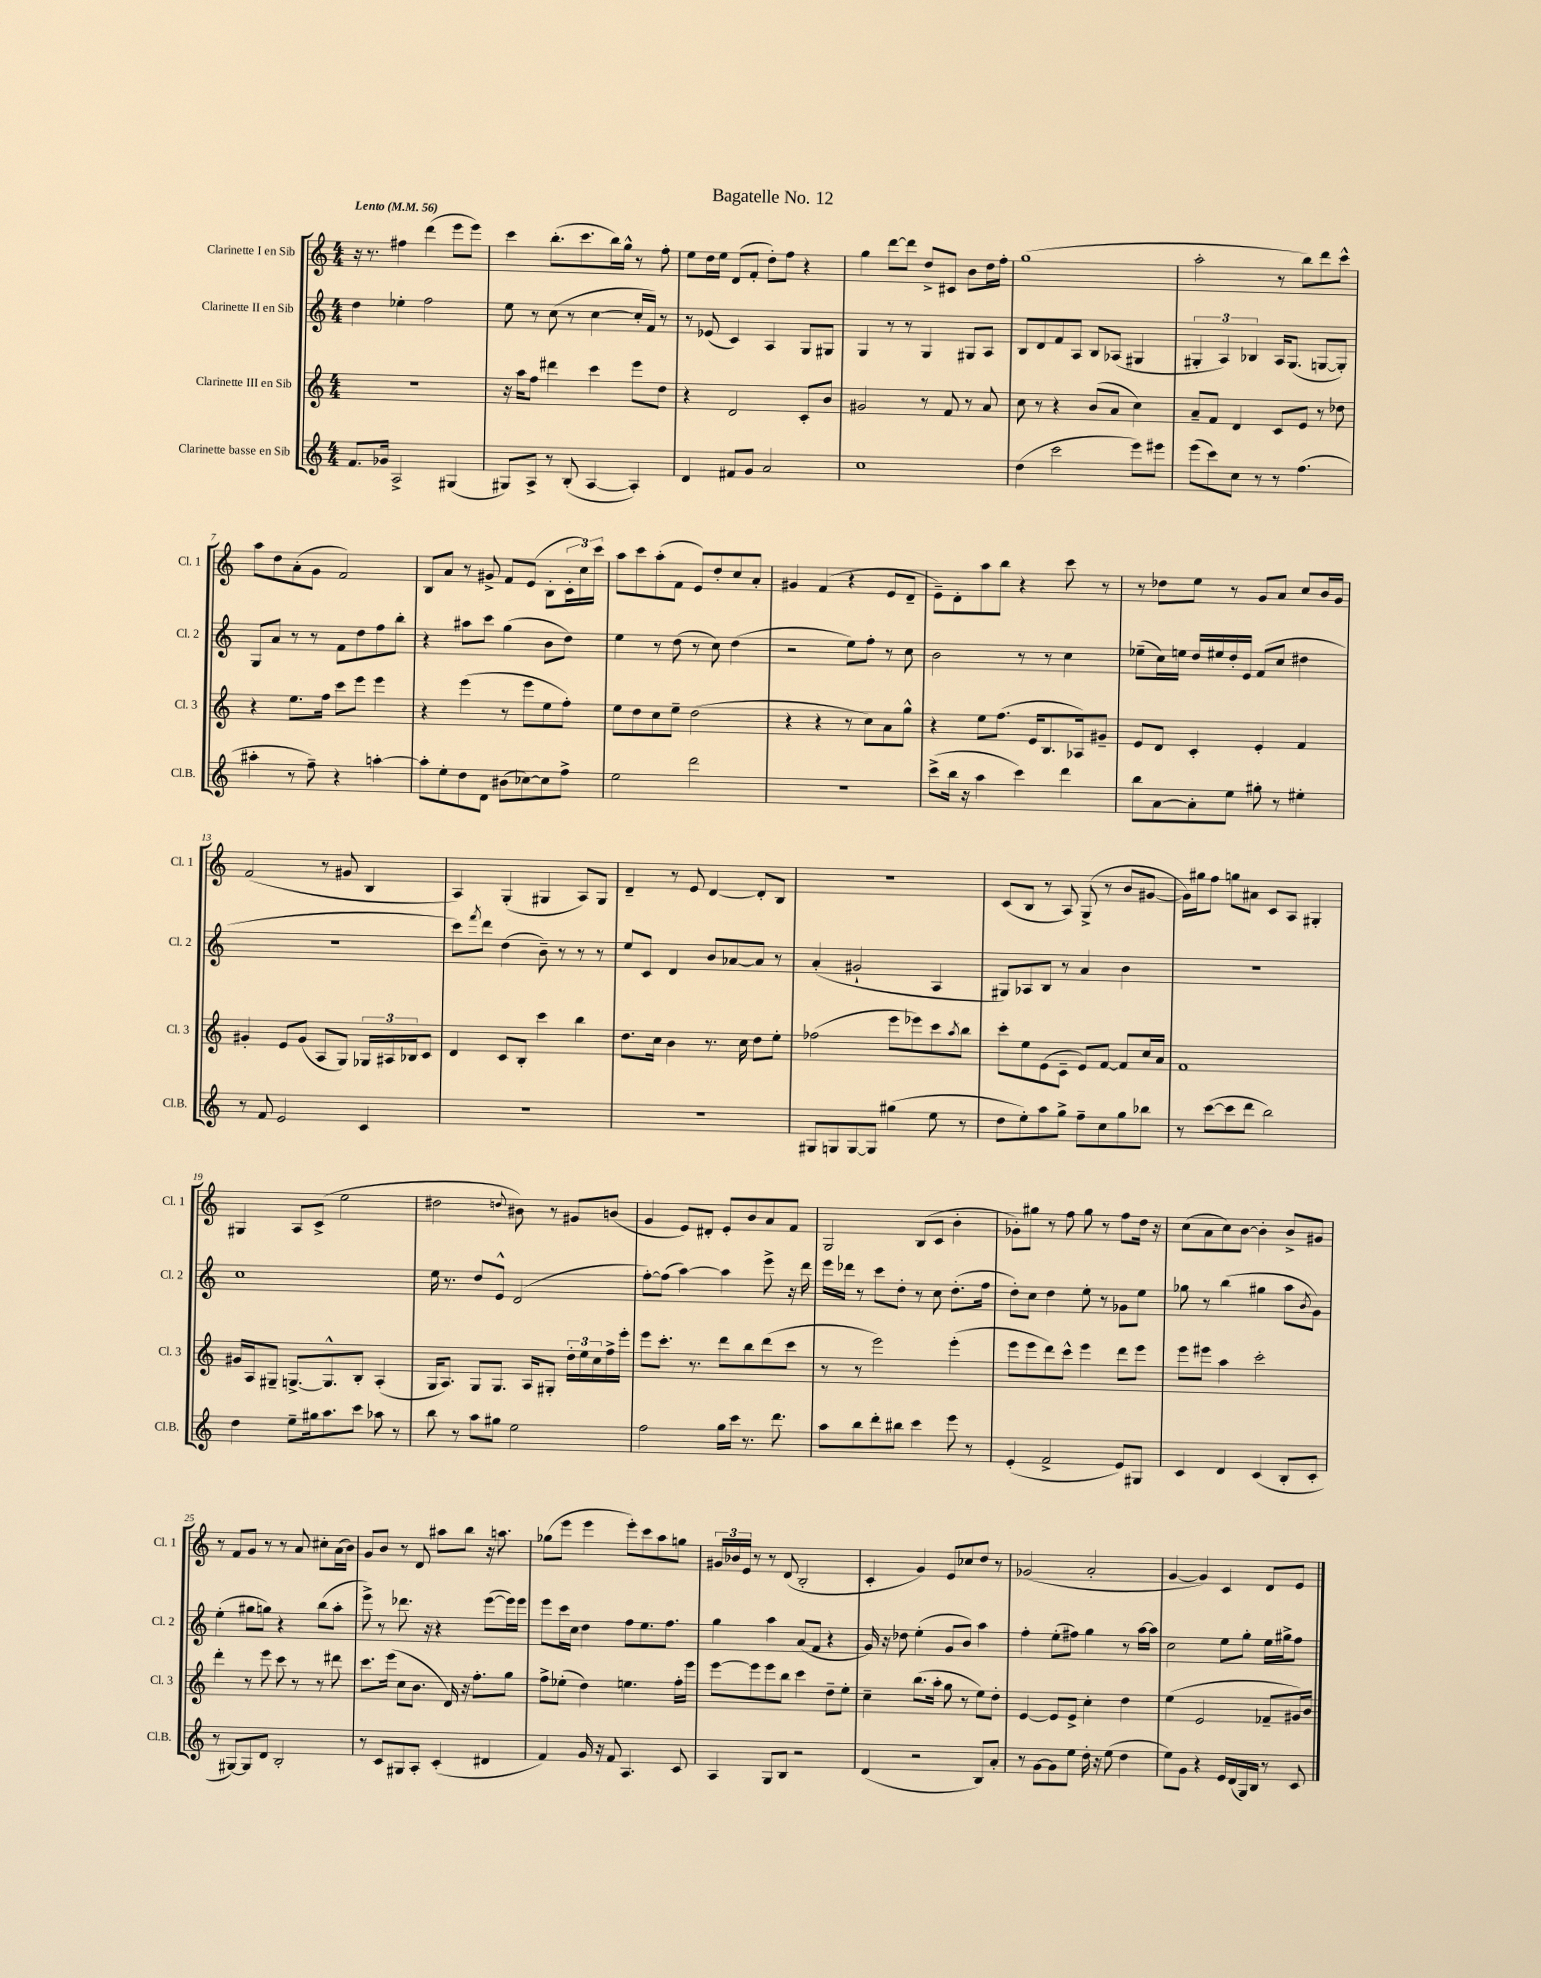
\header { title = "Bagatelle No. 12" }
<<
\new StaffGroup <<
\new Staff = "s0" \with { instrumentName = "Clarinette I en Sib" shortInstrumentName = "Cl. 1" } {
    \clef treble \key c \major \numericTimeSignature \time 4/4 \tempo "Lento" 4 = 56
    r16 r8. fis''4 d'''4( e'''8 e'''8) |
    c'''4 b''8.-.( c'''8. b''16) g''16-^ r8 f''8-. |
    e''8 d''16 e''16 d'8( f'8-. d''8-.) f''8 r4 |
    g''4 d'''8~ d'''8 d''8-> cis'8 b'8 d''16 f''16-. |
    g''1( |
    a''2-. r8 b''8) d'''8 c'''8-^ |
    a''8 d''8 a'8-.( g'8 f'2) |
    b8 a'8 r8 gis'8-> f'8 e'8( b8-. \tuplet 3/2 { c'16-. c''16) c'''16 } |
    a''8 c'''8 a''8-.( f'8 e'8) d''8-. c''8 a'8-. |
    gis'4 f'4( r4 e'8 d'8-- |
    e'8--) d'8-. a''8 b''8 r4 c'''8 r8 |
    r8 des''8 e''8 r8 g'8 a'8 c''8 b'16 g'16 |
    f'2( r8 gis'8 b4 |
    a4) g4-.( gis4 a8) gis8 |
    d'4-- r8 e'8 d'4~ d'8-. b8 |
    R1 |
    c'8( b8 r8 a8) g8->( r8 b'8 gis'8~ |
    gis'16) gis''16 f''8 g''8 ais'8 c'8 a8 gis4-. |
    gis4 a8 c'8->( e''2 |
    dis''2 \appoggiatura { d''8 } bis'8) r8 gis'8 b'8( |
    g'4 e'8) dis'8-. e'8-. b'8 a'8 f'8 |
    g2 b8( c'8 b'4-. |
    ges'8-.) gis''8 r8 f''8 gis''8 r8 f''8 d''16 r16 |
    c''8( a'8 c''8) b'8~ b'4-. b'8-> gis'8 |
    r8 f'8 g'8 r8 r8 a'8 cis''8-. a'16( b'16) |
    g'8 b'8 r8 d'8 ais''8 b''8 r16 a''8. |
    ges''8( e'''8 e'''4 e'''8-.) c'''8 a''8 g''8 |
    \tuplet 3/2 { gis'16 bes'16 e'16 } r8 r8 d'8( b2-. |
    c'4-. g'4) e'8 ces''8 d''8 r8 |
    ges'2( a'2-. |
    g'4~ g'4) c'4 d'8 e'8 \bar "|." |
}
\new Staff = "s1" \with { instrumentName = "Clarinette II en Sib" shortInstrumentName = "Cl. 2" } {
    \clef treble \key c \major \numericTimeSignature \time 4/4
    d''4 ees''4-. f''2 |
    e''8 r8 c''8( r8 c''4~ c''16-. f'16) r8 |
    r8 ees'8( c'4) a4 g8 gis8 |
    g4 r8 r8 g4 gis8 a8 |
    b8 d'8 f'8 a8 b8 aes8( gis4 |
    \tuplet 3/2 { gis4-. a4) bes4 } a16 gis8.( g8~ g8-.) |
    g8 a'8 r8 r8 f'8 d''8 f''8 b''8-. |
    r4 ais''8 c'''8 g''4( b'8 d''8) |
    e''4 r8 d''8( r8 c''8) d''4( |
    r2 e''8) f''8-. r8 c''8 |
    b'2 r8 r8 c''4 |
    ees''8--( c''16) e''16 d''16 eis''16 d''16-. e'16 f'8( c''8 dis''4 |
    R1 |
    c'''8) \acciaccatura { f'''8 } d'''8 d''4( b'8--) r8 r8 r8 |
    e''8 c'8 d'4 b'8 aes'8~ aes'8 r8 |
    a'4-.( gis'2-! a4 |
    gis8) aes8 b8 r8 a'4 b'4 |
    R1 |
    c''1 |
    e''16 r8. d''8 e'8-^ d'2( |
    f''8~-.) f''8( a''4~) a''4 e'''8-> r16 d'''16 |
    e'''16 des'''16 r8 c'''8 d''8-. r8 c''8 d''8.-.( f''16 |
    d''8-.) c''8 d''4 e''8-. r8 ges'8 e''8 |
    ges''8 r8 b''4( gis''4 a''8 \acciaccatura { b'8 } g'8) |
    e''4-.( gis''8 g''8) r4 b''8( a''8-. |
    e'''8->) r8 des'''8. r16 r4 e'''8~( e'''16) e'''16 |
    e'''8 c'''16 c''16 d''4 f''8 e''8. f''8. |
    g''4 a''4 a'8( f'8 r4 |
    g'16) r16 des''8 e''4-.( g'8 b'8) a''4 |
    f''4-. e''8-.( fis''8) g''4 r8 a''16~ a''16 |
    c''2 e''8 g''8-. e''16 gis''16-> f''8 \bar "|." |
}
\new Staff = "s2" \with { instrumentName = "Clarinette III en Sib" shortInstrumentName = "Cl. 3" } {
    \clef treble \key c \major \numericTimeSignature \time 4/4
    R1 |
    r16 a''16 f''8 dis'''4 c'''4 e'''8 d''8 |
    r4 d'2 c'8-. b'8 |
    gis'2 r8 f'8 r8 a'8 |
    c''8 r8 r4 b'8( a'8 c''4) |
    a'8-- f'8 d'4 c'8 e'8 r8 des''8 |
    r4 e''8. f''16 c'''8 e'''8 e'''4 |
    r4 e'''4( r8 e'''8 e''8 f''8-.) |
    e''8 d''8 c''8 e''8-- d''2( |
    r4 r4 r8 c''8) a'8 g''8-^ |
    r4 e''8 f''8.( e'16 b8. aes16) gis'8-- |
    e'8 d'8 c'4-. e'4-. f'4 |
    gis'4-. e'8 gis'8( a8 g8) \tuplet 3/2 { ges16 ais16 bes16 } c'8 |
    d'4 c'8 b8-. c'''4 b''4 |
    d''8. c''16 b'4 r8. c''16 d''8 e''8-. |
    fes''2( e'''8 ees'''8) c'''8 \acciaccatura { a''8 } b''8 |
    c'''8-. e''8 e'8( c'8-- e'8) f'8~ f'8 c''16 a'16 |
    f'1 |
    gis'16 a16 gis8-- g8.~-> g8.-^ b8-. a4-.( |
    g16 a8.) g8 g8. a16 gis8-. \tuplet 3/2 { d''16-. e''16 c''16 } f''16-> e'''16-. |
    e'''8 c'''8.-. r8. d'''8 b''8 d'''8( c'''8 |
    r8 r8 e'''2) e'''4-.( |
    e'''8 e'''8 d'''8) c'''8-^ e'''4 d'''8 e'''8 |
    e'''8 eis'''8 a''4 c'''2-. |
    d'''4-. r8 e'''8 c'''8 r8 r8 dis'''8 |
    c'''8. e'''16( c''8 b'8. d'16) r16 f''8.-. g''8 |
    f''8-> ees''8-.( d''4) e''4. f''16-. e'''16 |
    e'''8~ e'''8 e'''8 b''8 c'''4 d''8-- e''8-. |
    c''4-- b''8.( a''16-. g''8 r8 e''8) d''8-. |
    e'4~ e'8 e'8-> c''4-. d''4 |
    e''4( e'2 fes'8-- gis'16) b'16 \bar "|." |
}
\new Staff = "s3" \with { instrumentName = "Clarinette basse en Sib" shortInstrumentName = "Cl.B." } {
    \clef treble \key c \major \numericTimeSignature \time 4/4
    f'8. ges'16 a2-> gis4( |
    gis8) a8-> r8 b8-.( a4~ a4-.) |
    d'4 fis'8 g'8 a'2 |
    c''1 |
    d''4( c'''2 e'''8) eis'''8 |
    e'''8( c'''8) c''8 r8 r8 f''4.( |
    ais''4-. r8 f''8--) r4 a''4~-. |
    a''8-. e''8-. d''8 d'8 bis'8( ces''8~) ces''8 f''8-> |
    e''2 d'''2 |
    R1 |
    c'''8->( b''16 r16 a''4 c'''4) d'''4 |
    b''8 a'8~ a'8-. e''8 gis''8-. r8 eis''4-. |
    r8 f'8 e'2 c'4 |
    R1 |
    r1 |
    gis8 g8 g8~ g8 gis''4( e''8 r8 |
    d''8 e''8-.) a''8 g''8-> f''8-- c''8 g''8 bes''8 |
    r8 c'''8~( c'''8 d'''8 b''2) |
    d''4 e''8-- gis''16 a''8. c'''8 aes''8 r8 |
    b''8 r8 a''8 gis''8 e''2 |
    f''2 g''16 c'''16 r8. d'''8. |
    a''8 b''8 d'''8-. bis''8 c'''4 e'''8 r8 |
    e'4-.( f'2-> e'8) gis8 |
    c'4 d'4 c'4( b8-. c'8-. |
    r8 gis8~) gis8 d'8 b2-. |
    r8 c'8 gis8 a8-. c'4-.( dis'4 |
    f'4) g'16 r16 f'8 a4. c'8 |
    a4 g8 b8 r2 |
    d'4( r2 b8) a'8-. |
    r8 g'8~ g'8 e''8 d''16-. r16 e''8( d''4 |
    e''8) g'8 r4 e'16 d'16( g16) b16 r8 c'8 \bar "|." |
}
>>
>>
